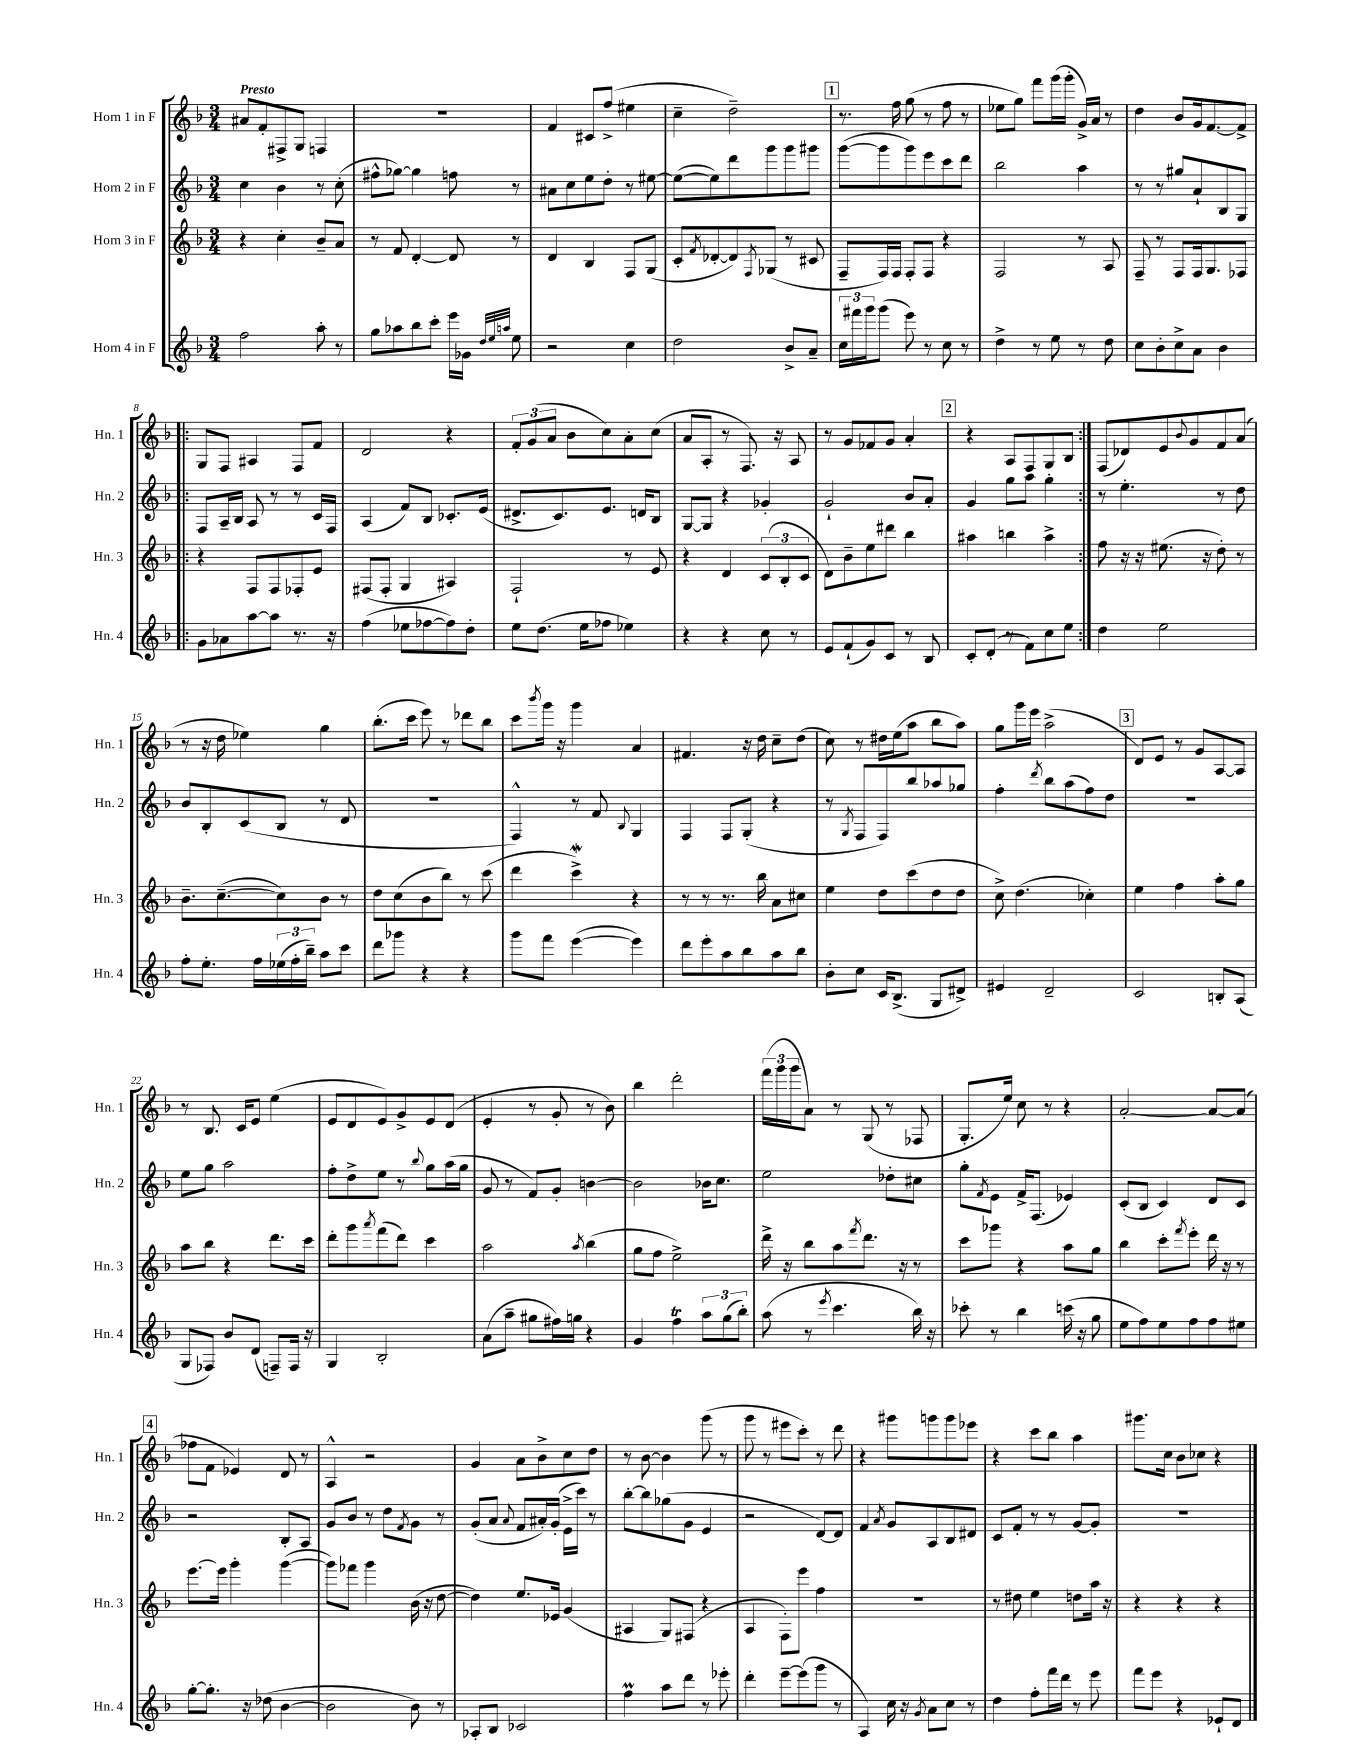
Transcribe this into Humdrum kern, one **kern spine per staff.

**kern	**kern	**kern	**kern
*part4	*part3	*part2	*part1
*staff4	*staff3	*staff2	*staff1
*I"Horn 4 in F	*I"Horn 3 in F	*I"Horn 2 in F	*I"Horn 1 in F
*I'Hn. 4	*I'Hn. 3	*I'Hn. 2	*I'Hn. 1
*clefG2	*clefG2	*clefG2	*clefG2
*k[b-]	*k[b-]	*k[b-]	*k[b-]
*M3/4	*M3/4	*M3/4	*M3/4
=1	=1	=1	=1
!	!	!	!LO:TX:a:B:t=Presto
2ff\	4r	4cc\	8a#X/L
.	.	.	8f'/
.	4cc'\	4b-\	8F#X^/
.	.	.	8G/J
8aa'\	8b-~/L	8r	4Fn/
8r	8a/J	(8cc'\	.
=2	=2	=2	=2
8gg\L	8r	8ff#X^^\L	2.r
8aa-X\	8f/	[8gg-X\J)	.
8bb-\	[4d'/	4gg-\]	.
8ccc'\J	.	.	.
16eee\LL	8d/]	8ffn\	.
16g-X\JJ	.	.	.
32qqdd/LLL	.	.	.
32qqee/	.	.	.
32qqaan/JJJ	.	.	.
8ee\	8r	8r	.
=3	=3	=3	=3
2r	4d/	8a#X\L	4f/
.	.	8cc\	.
.	4B-/	8ee\	8c#X/L
.	.	8dd'\J	(8ff^/J
4cc\	8F/L	8r	4ee#X\
.	(8G/J	[8ee#X\	.
=4	=4	=4	=4
2dd\	8c'/L	(8ee#\L_	4cc~\
.	8qf/	.	.
.	[8d-X'/	8ee#\])	.
.	8d-/])	8ddd\	2dd~\)
.	8qF/	.	.
.	(8G-X/J	8ggg\	.
8b-^/L	8r	8ggg\	.
8a~/J	8c#X/	8ggg#X\J	.
!!LO:REH:place=s1:t=1
=5	=5	=5	=5
24cc\LL	8F~/L	([8ggg\L	8.r
24fff#X\	.	.	.
24ggg\J	.	.	.
(8ggg\J	16F/L)	8ggg\]	.
.	16F/JJ	.	16ff\
8eee\)	8F'/L	8ggg\)	(8gg\
8r	8F/J	8eee\	8r
8cc\	4r	8ccc\	8ff\
8r	.	8ddd\J	8r
=6	=6	=6	=6
4dd^\	2F/	2bb-\	8ee-X\L
.	.	.	8gg\J)
8r	.	.	8fff\L
8ee\	.	.	(16ggg\L
.	.	.	16ggg'\JJ
8r	8r	4aa\	16g^/LL)
.	.	.	16a/JJ
8dd\	8A/	.	8r
=7	=7	=7	=7
8cc\L	8F~/	8r	4dd\
8b-'\	8r	8r	.
8cc^\	8F/L	8gg#X/L	8b-/L
8a\J	16F/k	8a`/	16g/k
.	8.G/	.	[8.f/
4b-\	.	8B-/	.
.	8F-X/J	8G/J	8f^/J]
!!LO:LB:g=z
=8!|:	=8!|:	=8!|:	=8!|:
8g\L	4r	8F/L	8G/L
8a-X\	.	16A~/L	8F/J
.	.	16B-/JJ	.
[8aa\	8F/L	8A/	4A#X/
8aa\J]	8F/	8r	.
8.r	8F-X'/	8r	8F/L
.	8e/J	16c/LL	8f/J
16r	.	16F/JJ	.
=9	=9	=9	=9
(4ff\	(8F#X/L	(4A/	2d/
.	8F#'/J	.	.
8ee-X\L	4G/	8f/L)	.
[8ff-X\	.	8B-/J	.
8ff-\])	4A#X/)	8.c-X'/L	4r
8dd'\J	.	.	.
.	.	(16e/Jk	.
=10	=10	=10	=10
8ee\L	2F`/	8.d#X^/L	12f'/L
.	.	.	(12g/
(8.dd\J	.	.	.
.	.	.	12a/J
.	.	8.c/)	.
.	.	.	8b-\L
16ee\KL	.	.	.
8ff-X\J	.	8.e/J	8cc\)
4ee-X\)	8r	.	8a'\
.	.	16dn/KL	.
.	8e/	8B-/J	(8cc\J
=11	=11	=11	=11
4r	4r	[8G/L	8a/L
.	.	8G/J]	8A'/J
4r	4d/	4r	8r
.	.	.	8.F/)
8cc\	(12c/L	4g-X'/	.
.	.	.	16r
.	12B-'/	.	.
8r	.	.	8A/
.	12c/J	.	.
=12	=12	=12	=12
8e/L	8d\L)	2g`/	8r
(8f`/	8b-~\	.	8g/L
8g/)	8ee\	.	8f-X/
8c/J	8ddd#X\J	.	8g/J
8r	4bb-\	8b-/L	4a'/
8B-/	.	8a'/J	.
!!LO:REH:place=s1:t=2
=13	=13	=13	=13
8c'/L	4aa#X\	4g/	4r
(8d'/J	.	.	.
8r	4bbn\	8gg\L	8A/L
8f\L)	.	8aa\J	8F/
8cc\	4aa#^\	4gg'\	8G/
8ee\J	.	.	8B-/J
=14:|!	=14:|!	=14:|!	=14:|!
4dd\	8ff\	8r	(8F/L
.	16r	4.ee'\	8d-X/)
.	16r	.	.
2ee\	(8.ee#X\	.	8e/
.	.	.	8qqb-/
.	.	.	8g/
.	16r	.	.
.	8dd'\)	8r	8f/
.	8r	8dd\	(8a/J
!!LO:LB:g=z
=15	=15	=15	=15
8ff'\L	8.b-~\L	8b-/L	8r
8.ee'\J	.	8B-'/	16r
.	([8.cc~\	.	16dd\
.	.	(8c/	4ee-X\)
16ff\LL	.	.	.
(24ee-X\	8cc\])	8B-/J	.
24ff'\	.	.	.
24bb-~\JJ)	.	.	.
8aa\L	8b-\J	8r	4gg\
8ccc\J	8r	8d/	.
=16	=16	=16	=16
8ddd\L	8dd\L	2.r	(8.bb-'\L
8ggg-X\J	(8cc\	.	.
.	.	.	16ccc\Jk
4r	8b-\	.	8eee\)
.	8bb-\J)	.	8r
4r	8r	.	8ddd-X\L
.	(8ccc\	.	8bb-\J
=17	=17	=17	=17
8ggg\L	4ddd\	4F^^/)	8ccc\L
.	.	.	8qbbb-/
8fff\J	.	.	16ggg\Jk
.	.	.	16r
([4eee\	4cccW^\)	8r	4ggg\
.	.	8f/	.
.	.	8qqB-/	.
4eee\])	4r	4G/	4a/
=18	=18	=18	=18
8ddd\L	8r	4F/	4.f#X/
8eee'\	8r	.	.
8aa\	8.r	8F/L	.
8bb-\	.	(8G'/J	16r
.	16bb-\	.	16dd\
8aa\	8a\L	4r	8cc~\L
8bb-\J	8cc#X\J	.	(8dd\J
=19	=19	=19	=19
8b-'\L	4ee\	8r	8cc\)
.	.	8qG/	.
8cc\J	.	8F/L	8r
16c/KL	8dd\L	8F/)	16dd#X\LL
(8.B-^/J	.	.	(16ee\J
.	(8ccc\	8bb-/	8aa\J
8G/L	8dd\	8aa-X/	8bb-\L
8d#X^/J)	8dd\J	8gg-X/J	8aa\J)
=20	=20	=20	=20
4e#X/	8cc^\)	4ff'\	8gg\L
.	(4.dd\	.	16ggg\L
.	.	.	16eee\JJ
.	.	8qddd/	.
2d~/	.	8bb-\L	(2aa^\
.	.	(8aa\	.
.	4cc-X'\)	8ff\)	.
.	.	8dd\J	.
!!LO:REH:place=s1:t=3
=21	=21	=21	=21
2c/	4ee\	2.r	8d/L)
.	.	.	8e/J
.	4ff\	.	8r
.	.	.	8g/L
8Bn'/L	8aa'\L	.	[8A/
(8A/J	8gg\J	.	8A/J]
!!LO:LB:g=z
=22	=22	=22	=22
8G/L	8aa\L	8ee\L	8r
8F-X/J)	8bb-\J	8gg\J	8.B-/
8b-/L	4r	2aa\	.
.	.	.	16c/KL
(8d/J	.	.	8e/J
8Fn~/L)	8.ddd\L	.	(4ee\
16F/Jk	.	.	.
16r	16ccc\Jk	.	.
=23	=23	=23	=23
4G/	8ddd'\L	8ff'\L	8e/L
.	8ggg\	8dd^\	8d/
.	8qaaa/	.	.
2B-'/	(8fff\	8ee\J	8e/)
.	8ddd\J)	8r	8g^/
.	.	8qqbb-/	.
.	4ccc\	8gg\L	8e/
.	.	(16aa\L	(8d/J
.	.	16gg\JJ	.
=24	=24	=24	=24
(8a\L	2aa\	8g/	4e'/
8aa~\J	.	8r	.
8gg#X\L	.	8f/L)	8r
16ff#X\L)	.	8g'/J	8g'/
16ggn\JJ	.	.	.
.	8qaa/	.	.
4r	(4bb-\	[4bn\	8r
.	.	.	8b-\)
=25	=25	=25	=25
4g/	8gg\L	2b\]	4bb-\
.	8ff\J	.	.
4ffT\	2ee^\)	.	2ddd'\
12aa\L	.	16b-X\KL	.
.	.	8.cc\J	.
(12gg\	.	.	.
12bb-'\J)	.	.	.
=26	=26	=26	=26
(8aa\	16ddd^\	2ee\	(24fff\LL
.	.	.	24ggg\
.	16r	.	.
.	.	.	24ggg\J
8r	8bb-\L	.	8a\J)
8qeee/	.	.	.
4.ccc\	8aa\	.	8r
.	8qfff/	.	.
.	8.ddd\J	.	(8G/
.	.	8dd-X'\L	8r
.	16r	.	.
16bb-\)	8r	8cc#X\J	8F-X/
16r	.	.	.
=27	=27	=27	=27
8ccc-X'\	8ccc\L	8gg'\L	8.G'/L
.	.	8qf/	.
8r	8ggg-X\J	8e\J	.
.	.	.	16ee/Jk)
4bb-\	4r	16f^/KL	8cc\
.	.	(8.F/J	.
.	.	.	8r
(16cccn\	8aa\L	4e-X/)	4r
16r	.	.	.
8gg\	8gg\J	.	.
=28	=28	=28	=28
8ee\L	4bb-\	(8c'/L	[2a'/
8ff\)	.	8B-/J	.
8ee\	8ccc'\L	4c/)	.
.	8qfff/	.	.
8ff\	8eee'\J	.	.
8ff\	16ddd\	8d/L	8a/L_
.	16r	.	.
8ee#X\J	8r	8c/J	(8a/J]
!!LO:LB:g=z
!!LO:REH:place=s1:t=4
=29	=29	=29	=29
[8gg'\L	[8.eee\L	2r	8ff-X\L
8.gg'\J]	.	.	8f\J
.	16eee\Jk]	.	.
.	4ggg'\	.	4e-X/)
16r	.	.	.
(8dd-X\	.	.	.
[4b-\	([4ggg\	8B-'/L	8d/
.	.	8A/J	8r
=30	=30	=30	=30
2b-\]	8ggg\L])	8g/L	4A^^/
.	8fff-X\J	8b-/J	.
.	4ggg\	8r	2r
.	.	8dd\L	.
.	.	8qf/	.
8b-\)	(16b-\	8g\J	.
.	16r	.	.
8r	[8dd\	8r	.
=31	=31	=31	=31
8A-X'/L	4dd\])	(8g'/L	4g/
8B-/J	.	8a/J	.
.	.	8qqa/	.
2c-X/	8.ee/L	8f/L	8a\L
.	.	16a#X'/L)	8b-^\
.	16e-X/Jk	(16g'/JJ	.
.	(4g/	16e^\LL	8cc\
.	.	16ccc\JJ)	.
.	.	8r	8dd\J
=32	=32	=32	=32
4ffM\	4A#X/	[8bb-'\L	8r
.	.	8bb-\]	[8b-\
8aa\L	8G/L)	(8gg-X\	4b-\]
8ddd\J	(8F#X/J	8g\J	.
8r	4r	4e/	(8ggg\
8eee-X'\	.	.	8r
=33	=33	=33	=33
4ddd'\	4A/	2r	8ggg\
.	.	.	8r
[8eee~\L	8F'\L)	.	8eee#X\L
(8eee\]	8eee\J	.	8ccc'\J)
8ggg\J	4ff\	[8d/L)	8r
8r	.	8d/J]	8ddd\
=34	=34	=34	=34
4A/)	2.r	4f/	4r
.	.	8qa/	.
16cc\	.	8g/L	8ggg#X\L
16r	.	.	.
8qg/	.	.	.
8a\L	.	8A/	8gggn\
8cc\J	.	8B-/	8ggg\
8r	.	8d#X/J	8eee-X\J
=35	=35	=35	=35
4dd\	8r	8c/L	4r
.	8dd#X\	8f'/J	.
8ff'\L	4ee\	8r	8ccc\L
16fff\L	.	8r	8bb-\J
16ddd\JJ	.	.	.
8r	8ddn\L	[8g/L	4aa\
8eee\	16aa\Jk	8g'/J]	.
.	16r	.	.
=36	=36	=36	=36
8fff\L	4r	2.r	8.ggg#X\L
8eee\J	.	.	.
.	.	.	16cc\Jk
4r	4r	.	8b-\L
.	.	.	8cc-X\J
8e-X`/L	4r	.	4r
8d/J	.	.	.
==	==	==	==
*-	*-	*-	*-
